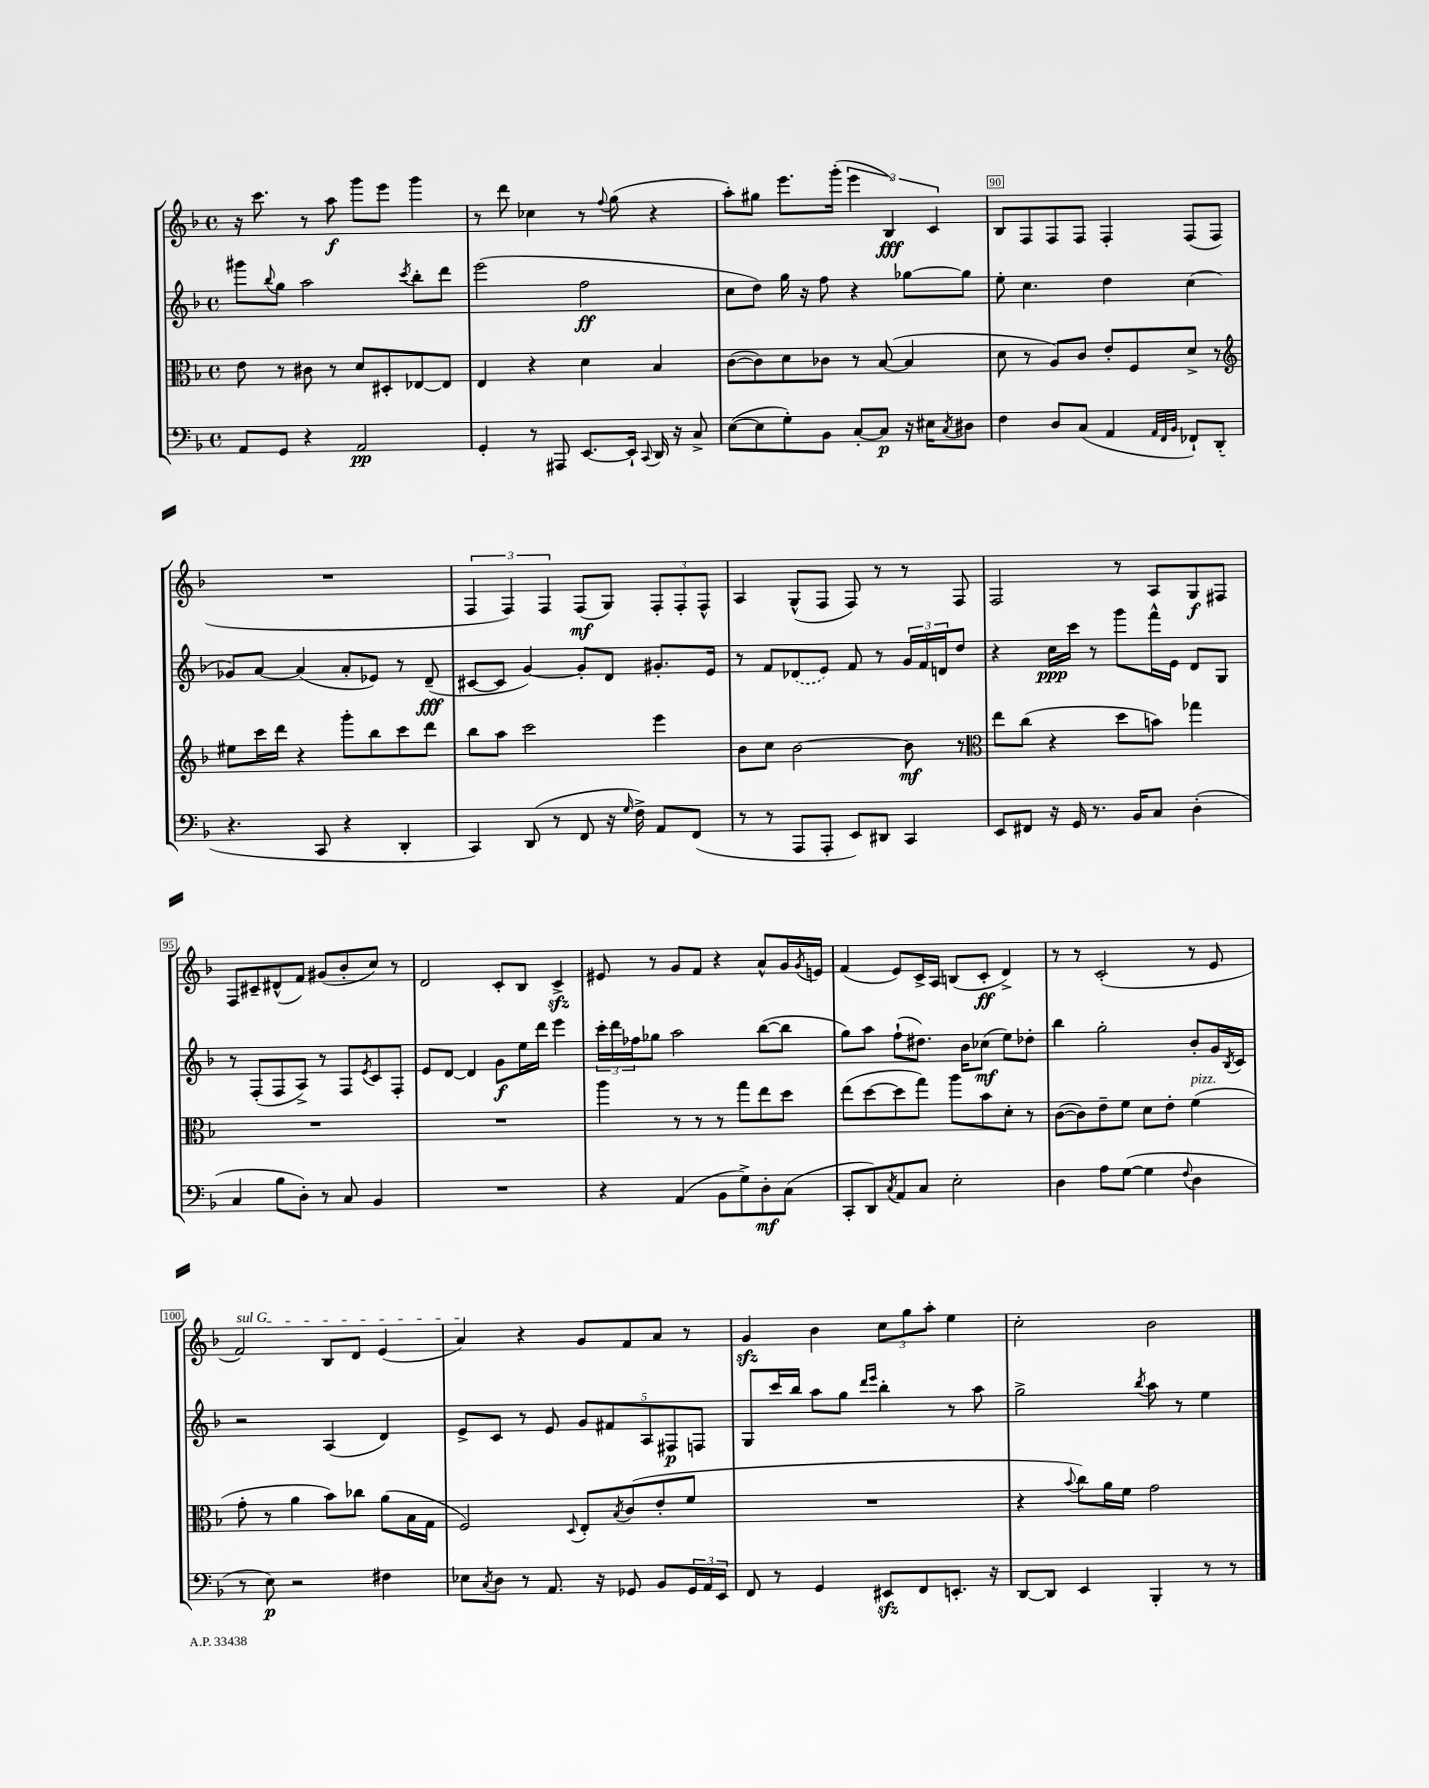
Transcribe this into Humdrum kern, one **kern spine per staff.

**kern	**kern	**kern	**kern
*staff4	*staff3	*staff2	*staff1
*clefF4	*clefC3	*clefG2	*clefG2
*k[b-]	*k[b-]	*k[b-]	*k[b-]
*M4/4	*M4/4	*M4/4	*M4/4
*met(c)	*met(c)	*met(c)	*met(c)
8AA	8e	8ggg#	16r
.	.	.	8.ccc
.	.	8qqbb-	.
8GG	8r	8gg	.
4r	8c#	2aa	8r
.	8r	.	8aa
2AA	8d	.	8ggg
.	8D#'	.	8eee
.	.	8qccc	.
.	[8E-	8bb-'	4ggg
.	8E-]	8ddd	.
=	=	=	=
4GG'	4E	(2eee	8r
.	.	.	8ddd
8r	4r	.	4cc-
8AAA#	.	.	.
[8.EE	4d	2ff	8r
.	.	.	8qqff
.	.	.	(8gg
16EE`]	.	.	.
8qqCC	.	.	.
16DD	4B-	.	4r
16r	.	.	.
8C^	.	.	.
=	=	=	=
([8E	([8c	8cc	8aa')
8E]	8c])	8dd)	8gg#
8G')	8d	16gg	8.eee
.	.	16r	.
8BB-	8c-	8ff	.
.	.	.	(16ggg'
[8C'	8r	4r	6eee
8C]	([8B-	.	.
.	.	.	6B-)
16r	4B-]	[8gg-	.
16E#	.	.	.
.	.	.	6c
8qC	.	.	.
8D#	.	8gg-]	.
=	=	=	=
4F	8d	8ee'	8B-
.	8r	4.cc	8F
8D	8A)	.	8F
(8C	8c	.	8F
4AA	8e'	4dd	4F'
.	8F	.	.
32qqAA	.	.	.
32qqFF	.	.	.
32qqBB-	.	.	.
8FF-`)	8d^	(4cc	(8F
(8DD'	8r	.	8F
=	=	=	=
*	*clefG2	*	*
4.r	8ee#	8g-)	1r
.	16ccc	[8a	.
.	16ddd	.	.
.	4r	(4a]	.
8CC	.	.	.
4r	8ggg'	8a'	.
.	8bb-	8e-)	.
4DD'	8ccc	8r	.
.	8ddd	(8d~	.
=	=	=	=
4CC)	8bb-	[8c#	6F
.	8aa	8c#]	.
.	.	.	6F)
(8DD	2ccc	[4g)	.
.	.	.	6F
8r	.	.	.
8FF	.	8g']	(8F
16r	.	8d	8G)
16qqG	.	.	.
16F^)	.	.	.
8AA	4eee	8.g#'	12F'
.	.	.	12F'
(8FF	.	.	.
.	.	.	12F^^
.	.	16e	.
=	=	=	=
8r	8b-	8r	4A
8r	8cc	8f	.
8AAA	[2b-	(8d-	(8G^^
8AAA'	.	8e)	8F
8EE)	.	8f	8F)
8DD#	.	8r	8r
4CC	8b-]	24g	8r
.	.	24f	.
.	.	24d	.
.	8r	8dd	8F
=	=	=	=
*	*clefC3	*	*
8EE	8ee	4r	2F
8FF#	(8cc	.	.
16r	4r	16cc	.
16GG	.	16ccc	.
8.r	.	8r	.
.	8dd	8ggg	8r
16BB-	.	.	.
8C	8b)	16fff^^	8A
.	.	16e	.
(4D'	4gg-	8d	8G
.	.	8G	8F#
=	=	=	=
4C	1r	8r	8F
.	.	(8F'	8c#~
8B-	.	8F	(8d#^^
8D')	.	8A^)	8f)
8r	.	8r	(8g#
8C	.	8F	8b-'
.	.	8qe	.
4BB-	.	8c	8cc)
.	.	8F'	8r
=	=	=	=
1r	1r	8e	2d
.	.	[8d	.
.	.	4d]	.
.	.	8g	8c'
.	.	16ee	8B-
.	.	16ddd	.
.	.	4eee	4c^
=	=	=	=
4r	4aa	24ccc'	8e#
.	.	24ddd	.
.	.	24ff-	.
.	.	8gg-	8r
(4AA	8r	2aa	8g
.	8r	.	8f
8BB-	8r	.	4r
8G^)	8gg	.	.
8D'	8ee	([8bb-	8a^^
(8C	8dd	8bb-]	16g
.	.	.	8qg
.	.	.	16e
=	=	=	=
8CC'	(8ee	8gg)	(4f
8DD)	[8dd	8aa	.
8qC	.	.	.
8AA	8dd]	(8ff`	8e)
8C	8gg)	8.dd#)	16c^
.	.	.	16A
2E'	8aa	.	(8B
.	.	16b-	.
.	8b-	(8cc-	8c'
.	8d'	8ee)	4d^)
.	8r	8dd-'	.
=	=	=	=
4D	([8c	4bb-	8r
.	8c])	.	8r
8A	8e~	2gg'	(2c'
([8G	8f	.	.
4G]	8d	.	.
.	8e'	.	.
8qqF	.	.	.
4D	(4f	8b-'	8r
.	.	16g	8e
.	.	8qB-	.
.	.	16c	.
=	=	=	=
8r	8g'	2r	2f)
8E)	8r	.	.
2r	4a	.	.
.	8b-)	(4A	8B-
.	8cc-	.	8d
4F#	(8a	4d)	(4e
.	16B-	.	.
.	16G	.	.
=	=	=	=
8E-	2F)	8e^	4a)
8qC	.	.	.
8D	.	8c	.
8r	.	8r	4r
8.AA	.	8e	.
.	8qqD	.	.
.	8E'	10g	8g
16r	.	.	.
.	.	10f#	.
.	8qB-	.	.
8GG-	(8c	.	8f
.	.	10A	.
8BB-	8e'	.	8a
.	.	10F#	.
24GG-	8f	.	8r
.	.	10F	.
24AA	.	.	.
24EE	.	.	.
=	=	=	=
8FF	1r	8G	4g
8r	.	16ccc	.
.	.	16bb-	.
4GG	.	8aa	4b-
.	.	8gg	.
.	.	16qqddd	.
.	.	16qqeee	.
8EE#	.	4bb-'	12cc
.	.	.	12gg
8FF	.	.	.
.	.	.	12aa'
8.EE'	.	8r	4ee
.	.	8aa	.
16r	.	.	.
=	=	=	=
[8DD	4r	2gg^	2cc'
8DD]	.	.	.
.	8qqb-	.	.
4EE	8cc)	.	.
.	16a	.	.
.	16f	.	.
.	.	8qbb-	.
4BBB-'	2g	8aa	2b-
.	.	8r	.
8r	.	4ee	.
8r	.	.	.
==	==	==	==
*-	*-	*-	*-
